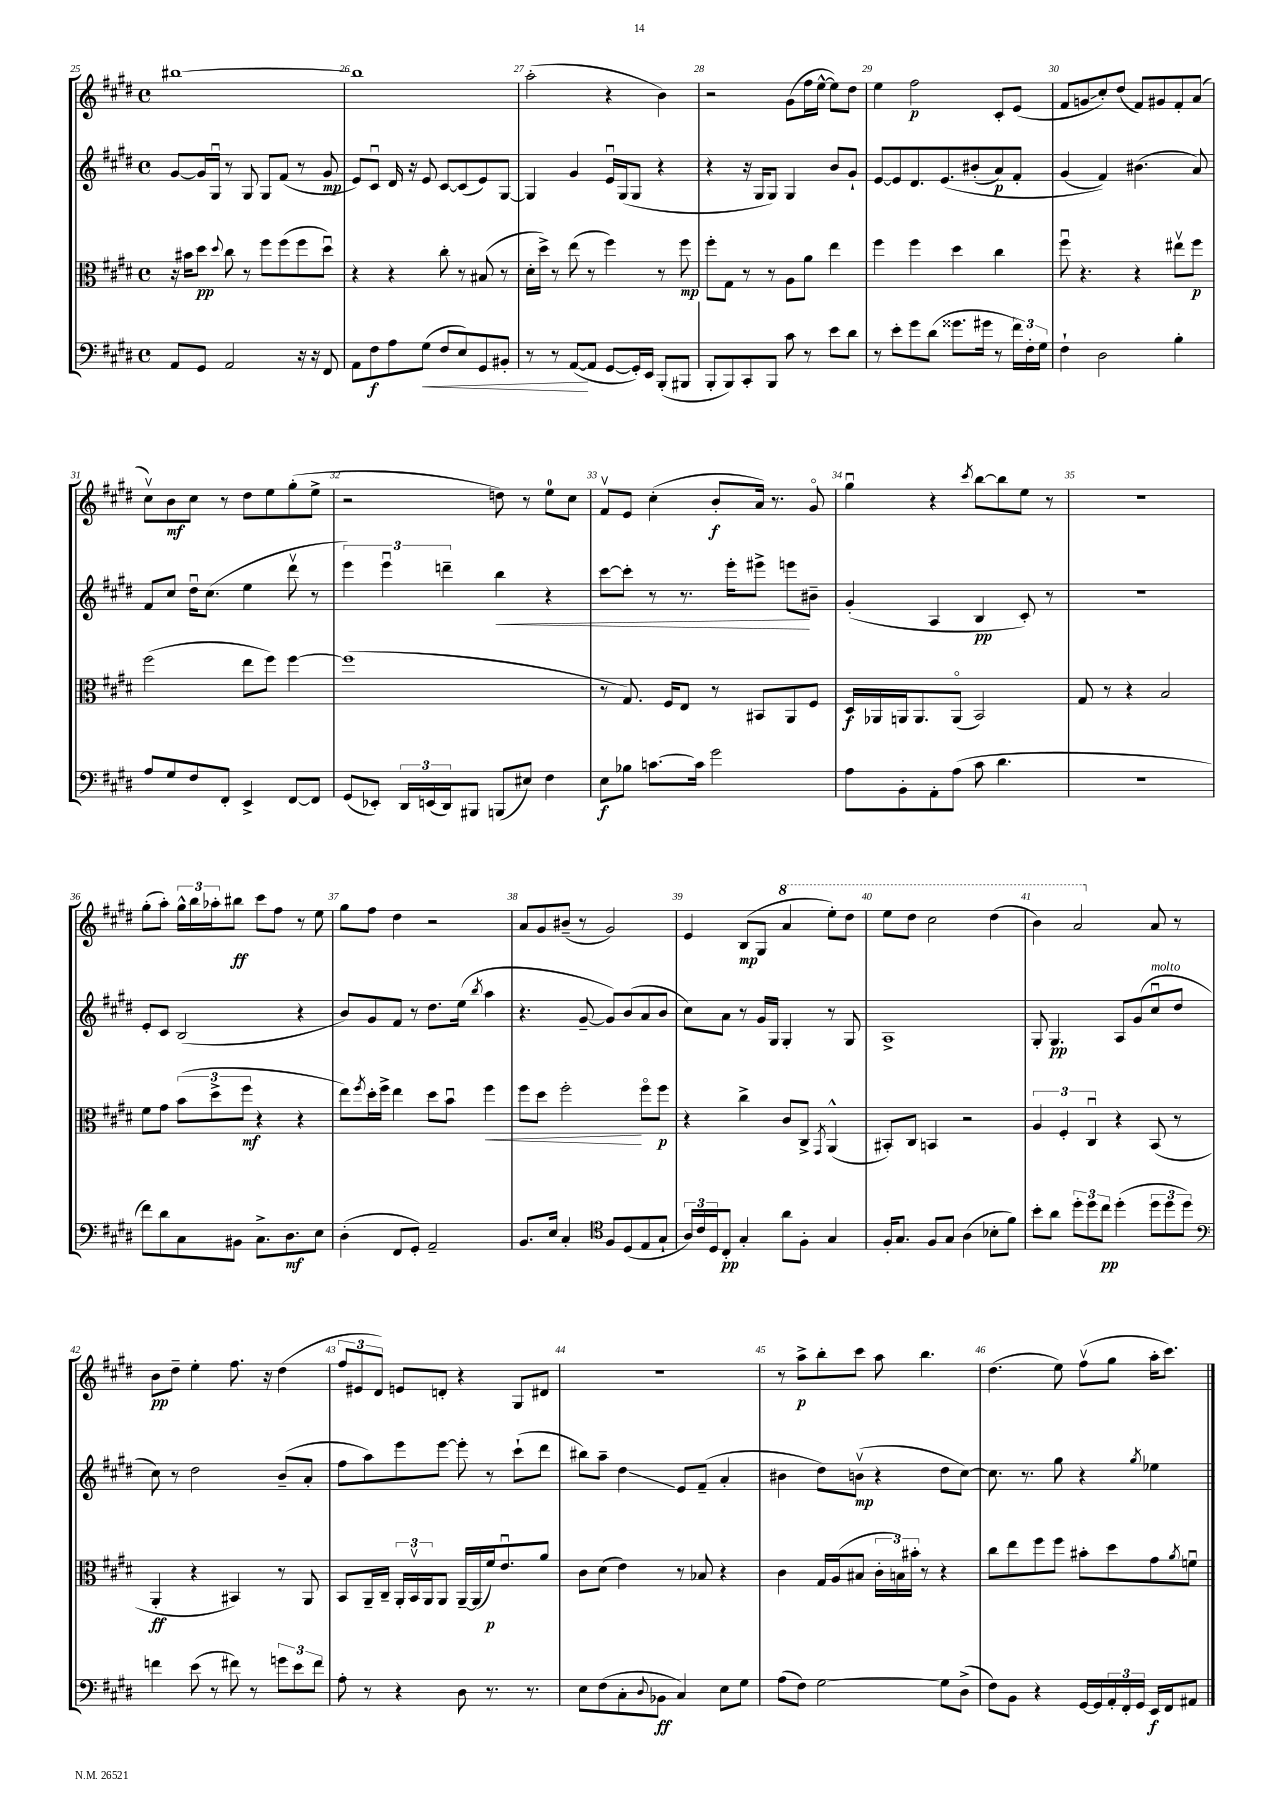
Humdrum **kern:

**kern	**kern	**kern	**kern
*staff4	*staff3	*staff2	*staff1
*clefF4	*clefC3	*clefG2	*clefG2
*k[f#c#g#d#]	*k[f#c#g#d#]	*k[f#c#g#d#]	*k[f#c#g#d#]
*M4/4	*M4/4	*M4/4	*M4/4
*met(c)	*met(c)	*met(c)	*met(c)
8AA	16r	[8g#	[1bb#
.	16b#	.	.
8GG#	8dd#	16g#]	.
.	.	16G#u	.
.	8qqdd#	.	.
2AA	8cc#	8r	.
.	8r	8G#	.
.	8ff#	8G#	.
.	(8ff#	(8f#	.
16r	8ff#	8r	.
16r	.	.	.
8FF#	8dd#u)	8g#	.
=	=	=	=
8AA	4r	8e)	1bb#]
8F#	.	8c#u	.
8A	4r	16d#	.
.	.	16r	.
(8G#	.	8e	.
8F#	8cc#'	[8c#	.
8E)	8r	(8c#]	.
8GG#	(8B#	8e)	.
8BB#'	8r	[8G#	.
=	=	=	=
8r	16d#'	4G#]	(2aa'
.	16dd#^)	.	.
8r	8r	.	.
([8AA	(8ee	4g#	.
8AA]	8r	.	.
[8GG#	4ff#)	16eu	4r
.	.	(16G#	.
16GG#'])	.	8G#	.
16EE	.	.	.
(8BBB'	8r	4r	4b)
8BBB#	8ff#	.	.
=	=	=	=
8BBB'	8ff#'	4r	2r
8BBB)	8G#	.	.
8CC#'	8r	16r	.
.	.	16G#	.
8BBB	8r	8G#)	.
8c#	8A	4G#	(8g#
8r	8a	.	16ff#
.	.	.	[16ee^^
8e	4ee	8b	8ee])
8d#	.	8g#`	8dd#
=	=	=	=
8r	4ff#	[8e	4ee
8e'	.	8e]	.
8g#	4ff#	8.d#	2ff#
(8d#	.	.	.
.	.	&(8.e	.
8.g##	4dd#	.	.
.	.	(8b#'	.
16g#	.	.	.
8r	4cc#	8a)	8c#'
24f#)	.	8f#'	(8e
24F#'	.	.	.
24G#	.	.	.
=	=	=	=
4F#`	8ff#u	(4g#	8f#
.	4.r	.	8g
2D#	.	4f#)&)	8cc#')
.	.	.	(8dd#
.	4r	(4.b#	8f#)
.	.	.	8g#
4B'	8ee#v	.	8f#'
.	8ff#	8a)	(8a
=	=	=	=
8A	(2ff#	8f#	8cc#v)
8G#	.	8cc#	8b
8F#	.	16dd#u	8cc#
.	.	(8.cc#	.
8FF#'	.	.	8r
4EE^	8ee	4ee	8dd#
.	8ff#)	.	8ee
[8FF#	[4ff#	8ddd#v	(8gg#'
8FF#]	.	8r	8ee^
=	=	=	=
(8GG#	(1ff#]	6eee)	2r
8EE-')	.	.	.
.	.	6eeeu	.
24DD#	.	.	.
(24EE	.	.	.
24DD#)	.	6ddd~	.
8BBB#	.	.	.
(8BBB	.	4bb	8dd)
8E#)	.	.	8r
4F#	.	4r	8ee
.	.	.	8cc#
=	=	=	=
8E	8r	[8ccc#	8f#v
8B-	8.G#)	8ccc#']	8e
[8.c	.	8r	(4cc#'
.	16F#	.	.
.	8E	8.r	.
16c]	.	.	.
2g#	8r	.	8b'
.	.	16eee'	.
.	8BB#	8eee#^	16a)
.	.	.	8.r
.	8AA	8eee	.
.	8F#	8b#~	8g#o
=	=	=	=
8A	16D#	(4g#'	4gg#u
.	16AA-	.	.
8BB'	16AA	.	.
.	8.AA	.	.
8AA'	.	4A	4r
(8A	(8AAo	.	.
.	.	.	8qccc#
8c#	2BB)	4B	[8bb
4.d#	.	.	8bb]
.	.	8c#')	8ee
.	.	8r	8r
=	=	=	=
1r	8G#	1r	1r
.	8r	.	.
.	4r	.	.
.	2B	.	.
=	=	=	=
8f#)	8f#	8e'	(8gg#'
8d#	8g#	8c#	8aa')
8C#	(12b	(2B	24gg#^^
.	.	.	24bb
.	12dd#^	.	24aa-'
8BB#	.	.	8bb#
.	12ff#	.	.
8.C#^	4r	.	8ccc#
.	.	.	8ff#
8.D#	.	.	.
.	4r	4r	8r
8E	.	.	8ee
=	=	=	=
(4D#'	8ee)	8b)	8gg#
.	8qff#	.	.
.	16dd#'	8g#	8ff#
.	16ff#^	.	.
8FF#	4ee	8f#	4dd#
8GG#')	.	8r	.
2AA~	8dd#	8.dd#	2r
.	8bu	.	.
.	.	(16ee	.
.	.	8qbb	.
.	4ff#	4aa	.
=	=	=	=
8.BB	8ff#	4.r	8a
.	8dd#	.	8g#
16E	.	.	.
4C#'	2ff#'	.	(8b#~
.	.	[8g#~	8r
*clefC4	*	*	*
8F#	.	8g#])	2g#)
(8D#	.	(8b	.
8E	8ff#o	8a	.
8G#`	8ff#	8b	.
=	=	=	=
24A)	4r	8cc#)	4e
24c#	.	.	.
24D#	.	.	.
8C#'	.	8a	.
4G#'	4cc#^	8r	(8B
.	.	16g#	8G#
.	.	16G#	.
8a	8c#	4G#'	4aa
8F#'	8C#^	.	.
.	8qGG#	.	.
4G#	(4AA^^	8r	8eee')
.	.	8G#	8ddd#
=	=	=	=
16F#'	8BB#')	1A^	8eee
8.G#	.	.	.
.	8C#	.	8ddd#
8F#	4BB	.	2ccc#
8G#	.	.	.
(4A	2r	.	.
8B-'	.	.	(4ddd#
8f#)	.	.	.
=	=	=	=
8b'	6A	8G#'	4bb)
8a	.	4.G#	.
.	6F#'	.	.
12dd#'	.	.	2aa
12dd#	6C#u	.	.
12cc#	.	.	.
(4dd#'	4r	8A	.
.	.	(8g#	.
12dd#	(8BB	8cc#u	8a
12dd#	.	.	.
.	8r	8dd#	8r
12dd#)	.	.	.
=	=	=	=
*clefF4	*	*	*
4f	4AA'	8cc#)	8b
.	.	8r	8dd#~
(8e	4r	2dd#	4ee'
8r	.	.	.
8f#)	4BB#)	.	8.ff#
8r	.	.	.
.	.	.	16r
12g	8r	(8b~	(4dd#
12e	.	.	.
.	8AA	8a'	.
12f#	.	.	.
=	=	=	=
8A'	8BB	8ff#	12ff#
.	.	.	12e#
8r	16AA~	8aa)	.
.	.	.	12d#)
.	16C#~	.	.
4r	24AA'	8eee	8e
.	24BBv	.	.
.	24AA	.	.
.	8AA	[8eee	8d'
8D#	[16AA~	8eee']	4r
.	(16AA]	.	.
8.r	16f#)	8r	.
.	8.eu	.	.
.	.	(8ccc#`	8G#
8.r	.	.	.
.	8a	8ddd#	8d#
=	=	=	=
8E	8c#	8bb#)	1r
(8F#	(8d#	8aa~	.
8C#'	4e)	4dd#	.
8qqD#	.	.	.
8BB-	.	.	.
4C#)	8r	8e	.
.	8B-	(8f#~	.
8E	4r	4a'	.
8G#	.	.	.
=	=	=	=
(8A	4c#	4b#	8r
8F#)	.	.	8aa^
[2G#	16G#	8dd#)	8bb'
.	(16A	.	.
.	8B#	(8bv	8ccc#
.	24c#'	4r	8aa
.	24B)	.	.
.	24b#'	.	.
.	8r	.	4.bb
8G#]	4r	8dd#	.
(8D#^	.	[8cc#)	.
=	=	=	=
8F#)	8cc#	8.cc#]	(4.dd#
8BB	8ee	.	.
.	.	8.r	.
4r	8ff#	.	.
.	8ff#	8gg#	8ee)
[16GG#	8b#'	4r	(8ff#v
16GG#]	.	.	.
24AA'	8dd#	.	8gg#
24FF#'	.	.	.
24GG#	.	.	.
.	.	8qgg#	.
16EE	8g#	4ee-	16aa'
16FF#	.	.	8.ccc#)
.	8qa	.	.
8AA#	8fu	.	.
==	==	==	==
*-	*-	*-	*-
